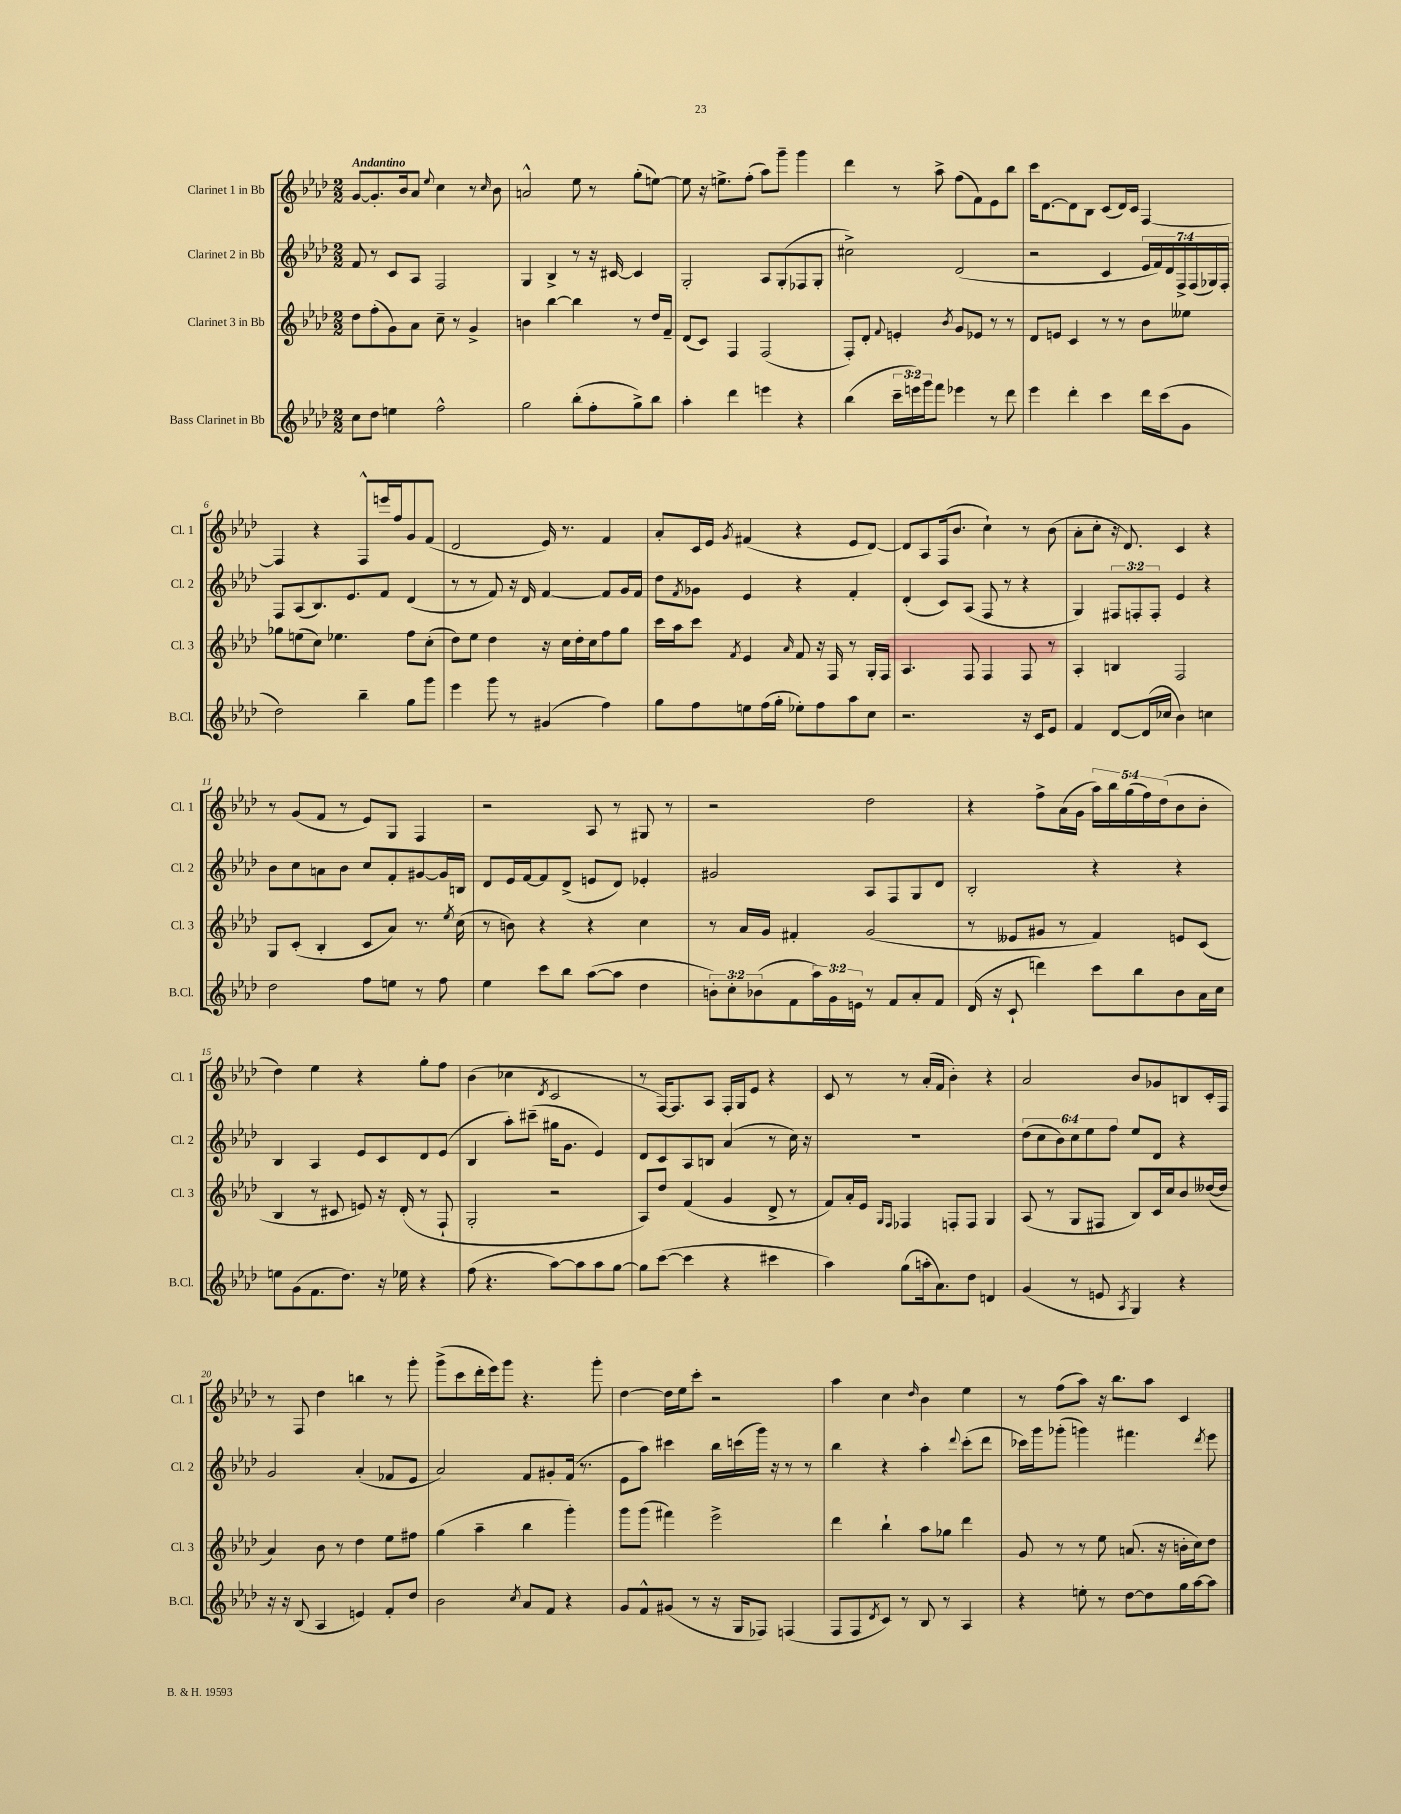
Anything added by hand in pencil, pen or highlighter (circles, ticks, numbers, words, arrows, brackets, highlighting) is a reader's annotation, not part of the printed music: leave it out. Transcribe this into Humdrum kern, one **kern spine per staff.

**kern	**kern	**kern	**kern
*staff4	*staff3	*staff2	*staff1
*clefG2	*clefG2	*clefG2	*clefG2
*k[b-e-a-d-]	*k[b-e-a-d-]	*k[b-e-a-d-]	*k[b-e-a-d-]
*M2/2	*M2/2	*M2/2	*M2/2
8cc\L	8dd-\L	8f/	[8g/L
8dd-\J	(8ff'\	8r	8.g'/]
4ee\	8g\)	8c/L	.
.	.	.	16b-/k
.	8a-\J	8A-/J	8a-/J
.	.	.	8qqee-/
2ff^^\	8cc~\	2F/	4cc\
.	8r	.	.
.	4g^/	.	8r
.	.	.	16qqcc/
.	.	.	8b-\
=	=	=	=
2gg\	4b\	4G/	2a^^/
.	[4bb-\	4B-^/	.
(8bb-'\L	4bb-\]	8r	8ee-\
8ff'\	.	16r	8r
.	.	[16c#/	.
8gg^\)	8r	4c#/]	(8gg'\L
8bb-\J	16dd-/LL	.	[8ee\J)
.	16f~/JJ	.	.
=	=	=	=
4aa-'\	(8d-/L	2G'/	8ee\]
.	8c/J)	.	16r
.	.	.	8.ee^\L
4ddd-\	4F/	.	.
.	.	.	(8ff'\J
4eee\	(2F/	8A-/L	8aa-\L)
.	.	(8G'/	8ggg~\J
4r	.	8F-/	4ggg\
.	.	8G'/J	.
=	=	=	=
(4bb-\	8F'/L)	2cc#^\)	4ddd-\
.	8d-'/J	.	.
.	8qqf/	.	.
24ccc~\LL	4e'/	.	8r
24eee\)	.	.	.
24ggg\J	.	.	.
8fff\J	.	.	8aa-^\
.	8qb-/	.	.
4eee-\	8g/L	(2d-/	(8ff\L
.	8e-/J	.	8f\)
8r	8r	.	8e-\
8ddd-\	8r	.	8bb-\J
=	=	=	=
4eee-\	8d-/L	2r	16ccc\LK
.	.	.	[8.d-\
.	8e/J	.	.
4ddd-'\	4c/	.	8d-\]
.	.	.	8B-\J
4ccc\	8r	4c/	(8c/L
.	8r	.	16d-/L)
.	.	.	16c/JJ
16ddd-\LL	8b-\L	28e-/LL	[4F/
.	.	28f/)	.
(16ccc\J	.	.	.
.	.	28d-/	.
.	.	28F^/	.
8g\J	8ee--\J	.	.
.	.	(28F/	.
.	.	28G-/)	.
.	.	28F'/JJ	.
=	=	=	=
2dd-\)	8gg-\L	8F/L	4F/]
.	(8ee\	(8A-/	.
.	8cc\J)	8.B-/)	4r
.	4.ee-\	.	.
.	.	8.e-/	.
4bb-~\	.	.	8F^^/L
.	.	8f/J	16eee/L
.	.	.	16ff/J
8gg\L	8ff\L	(4d-/	8g/
8ggg\J	(8cc'\J	.	(8f/J
=	=	=	=
4eee-\	8dd-\L)	8r	2d-/
.	8ee-\J	8r	.
8ggg\	4dd-\	8f/)	.
8r	.	16r	.
.	.	16d-/	.
(4g#/	16r	[4f/	16e-/)
.	16cc\LL	.	8.r
.	16dd-'\	.	.
.	16cc\J	.	.
4ff\)	8ff\	8f/]L	4f/
.	8gg\J	16g/L	.
.	.	16f/JJ	.
=	=	=	=
8gg\L	16ccc\LL	8dd-\L	8a-'/L
.	16aa-\J	.	.
.	.	8qf/	.
8ff\	8ccc\J	8g-\J	16c/L
.	.	.	16e-/JJ
.	8qf/	.	8qg/
8ee\	4e-/	4e-/	(4f#/
(16ff\L	.	.	.
16gg'\JJ	.	.	.
.	16qqa-/	.	.
8ee-'\L)	8f/	4r	4r
8ff\	16r	.	.
.	16F/	.	.
8aa-\	8r	4f'/	8e-/L
8cc\J	16G'/LL	.	[8d-/J)
.	16F/JJ	.	.
=	=	=	=
2.r	4.A-/	(4d-'/	8d-/]L
.	.	.	8A-/
.	.	8c/L)	(16F/k
.	.	.	8.b-/J
.	8F/	(8A-/J	.
.	4F/	8F/	4cc`\)
.	.	8r	.
16r	8F/	4r	8r
16c/LK	.	.	.
8e-/J	8r	.	(8b-\
=	=	=	=
4f/	4A-'/	4G/)	8a-'\L
.	.	.	8cc'\J
[8d-/L	4B/	12F#/L	16r
.	.	.	8.d-/)
.	.	12F'/	.
(16d-/]L	.	.	.
.	.	12F'/J	.
16cc-/JJ	.	.	.
4b-\)	2F/	4e-/	4c/
4cc\	.	4r	4r
=	=	=	=
2dd-\	8G/L	8b-\L	8r
.	(8c'/J	8cc\	(8g/L
.	4B-'/	8a\	8f/J
.	.	8b-\J	8r
8ff\L	8c/L	8cc/L	8e-/L)
8ee\J	8a-/J)	8f'/	8G/J
8r	8.r	[8g#/	4F/
8ff\	.	16g#/]L	.
.	8qee-/	.	.
.	(16cc\	16B/JJ	.
=	=	=	=
4ee-\	8r	8d-/L	2r
.	8b\)	16e-/L	.
.	.	[16f/J	.
8ccc\L	4r	8f/]	.
8bb-\J	.	(8d-^/J	.
([8aa-\L	4r	8e/L	8A-/
8aa-\]J	.	8d-/J)	8r
4dd-\	4cc\	4e-'/	8G#/
.	.	.	8r
=	=	=	=
12b'\L)	8r	2g#/	2r
12cc'\	.	.	.
.	16a-/LL	.	.
(12b-\	.	.	.
.	16g/JJ	.	.
8f\	4f#'/	.	.
24aa-\L)	.	.	.
24g\	.	.	.
24e\JJ	.	.	.
8r	(2g/	8A-/L	2dd-\
8f/L	.	8F/	.
8a-'/	.	8G/	.
8f/J	.	8d-/J	.
=	=	=	=
(16d-/	8r	2B-'/	4r
16r	.	.	.
8c`/	8e--/L	.	.
4ddd\)	8g#/J	.	8ff^\L
.	8r	.	(16a-\L
.	.	.	16g\JJ
8ccc\L	4f/)	4r	20aa-\LL)
.	.	.	20bb-\
.	.	.	(20gg\
8bb-\	.	.	.
.	.	.	20ff\)
.	.	.	(20dd-\J
8b-\	8e/L	4r	8b-\
16a-\L	(8c/J	.	8b-'\J
16cc\JJ	.	.	.
=	=	=	=
8ee\L	4B-/	4B-/	4dd-\)
(8g\	.	.	.
8.f\	8r	4A-/	4ee-\
.	8c#/	.	.
8.dd-\J)	.	.	.
.	8e/)	8e-/L	4r
16r	16r	8c/	.
16ee-\	(16d-'/	.	.
4r	8r	8d-/	8gg'\L
.	8F`/	(8e-/J	8ff\J
=	=	=	=
(8ff\	2G'/	4B-/	(4b-\
4.r	.	.	.
.	.	8aa-'\L)	4cc-\
.	.	(8ccc#~\J	.
.	.	.	8qd-/
[8aa-\L)	2r	16gg#\LK	2c/
.	.	8.g\J	.
8aa-\]	.	.	.
8aa-\	.	4e-/)	.
[8gg\J	.	.	.
=	=	=	=
8gg\]L	8A-/L)	8d-/L	8r
([8ccc\J	8dd-/J	8c/	[16F/LK)
.	.	.	8.F/]
4ccc\]	(4f/	8A-/	.
.	.	8B/J	8A-/J
4r	4g/	(4a-/	16F'/LL
.	.	.	16G/J
.	.	.	8e-/J
4ccc#\	8d-^/	8r	4r
.	8r	16cc\)	.
.	.	16r	.
=	=	=	=
4aa-\)	8f/L)	1r	8c/
.	16a-'/L	.	8r
.	16e-/JJ	.	.
.	16qqG/LL	.	.
.	16qqF/JJ	.	.
(8gg\L	4F-/	.	8r
16aa'\k	.	.	(16a-'/LL
8.a-\)	.	.	16f/JJ
.	8F'/L	.	4b-'\)
8dd-\J	8F/J	.	.
4d/	4G/	.	4r
=	=	=	=
(4g/	(8A-/	(12dd-\L	2a-/
.	.	12cc\	.
.	8r	.	.
.	.	12b-\)	.
8r	8G/L	12cc\	.
.	.	12ee-\	.
8e/	8F#/J	.	.
.	.	12ff\J	.
8qA-/	.	.	.
4G/)	8B-/L)	8ee-/L	8b-/L
.	16c/L	8d-/J	8g-/
.	16cc/J	.	.
4r	8b-/	4r	8B/
.	([16dd--/L	.	16c'/L
.	16dd--/]JJ	.	16F/JJ
=	=	=	=
16r	4a-/)	2g/	8r
16r	.	.	.
(8B-/	.	.	8F/
4A-/	8b-\	.	4dd-\
.	8r	.	.
4e/)	4dd-\	(4a-'/	4bb\
8f'/L	8ee-\L	8f-/L	8r
8dd-/J	8ff#\J	8e-/J	8ggg'\
=	=	=	=
2b-\	(4gg\	2a-/)	(8ggg^\L
.	.	.	8ccc\
.	4aa-~\	.	16ddd-'\L
.	.	.	16eee-\J)
.	.	.	8ggg\J
8qcc/	.	.	.
8a-/L	4bb-\	8f/L	4.r
8f/J	.	8g#'/	.
4r	4ggg'\)	(16f/Jk	.
.	.	8.r	.
.	.	.	8ggg'\
=	=	=	=
8g/L	8ggg\L	8e-\L	[4dd-\
8f^^/	(8ggg\J	8aa-\J)	.
(8g#/J	4fff#\)	4ccc#\	16dd-\]LL
.	.	.	16ee-\J
8r	.	.	8ccc'\J
16r	2eee-^\	16bb-\LL	2r
16G/LK	.	(16ccc\	.
8F-/J)	.	16ggg\JJ)	.
.	.	16r	.
(4F/	.	8r	.
.	.	8r	.
=	=	=	=
8F/L	4ddd-\	4bb-\	4aa-\
8F/	.	.	.
8qd-/	.	.	.
8c/J)	4bb-`\	4r	4cc\
8r	.	.	.
.	.	.	16qqdd-/
8B-/	8aa-\L	4aa-'\	4b-\
8r	8gg-\J	.	.
.	.	8qqddd-/	.
4A-/	4ddd-\	(8ccc'\L	4ee-\
.	.	8ddd-\J	.
=	=	=	=
4r	8g/	16ccc-\LL)	8r
.	.	16ggg\J	.
.	8r	(8ggg-'\J	(8ff\L
8ee'\	8r	4ggg\)	8aa-\J)
8r	8ee-\	.	16r
.	.	.	8.bb-\L
[8dd-\L	(8.a/	4.fff#\	.
8dd-\]	.	.	8aa-\J
.	16r	.	.
16gg\L	16b'\LL	.	4c/
[16aa-\J	16cc\J)	.	.
.	.	8qddd-/	.
8aa-\]J	8dd-\J	8eee-\	.
==	==	==	==
*-	*-	*-	*-
